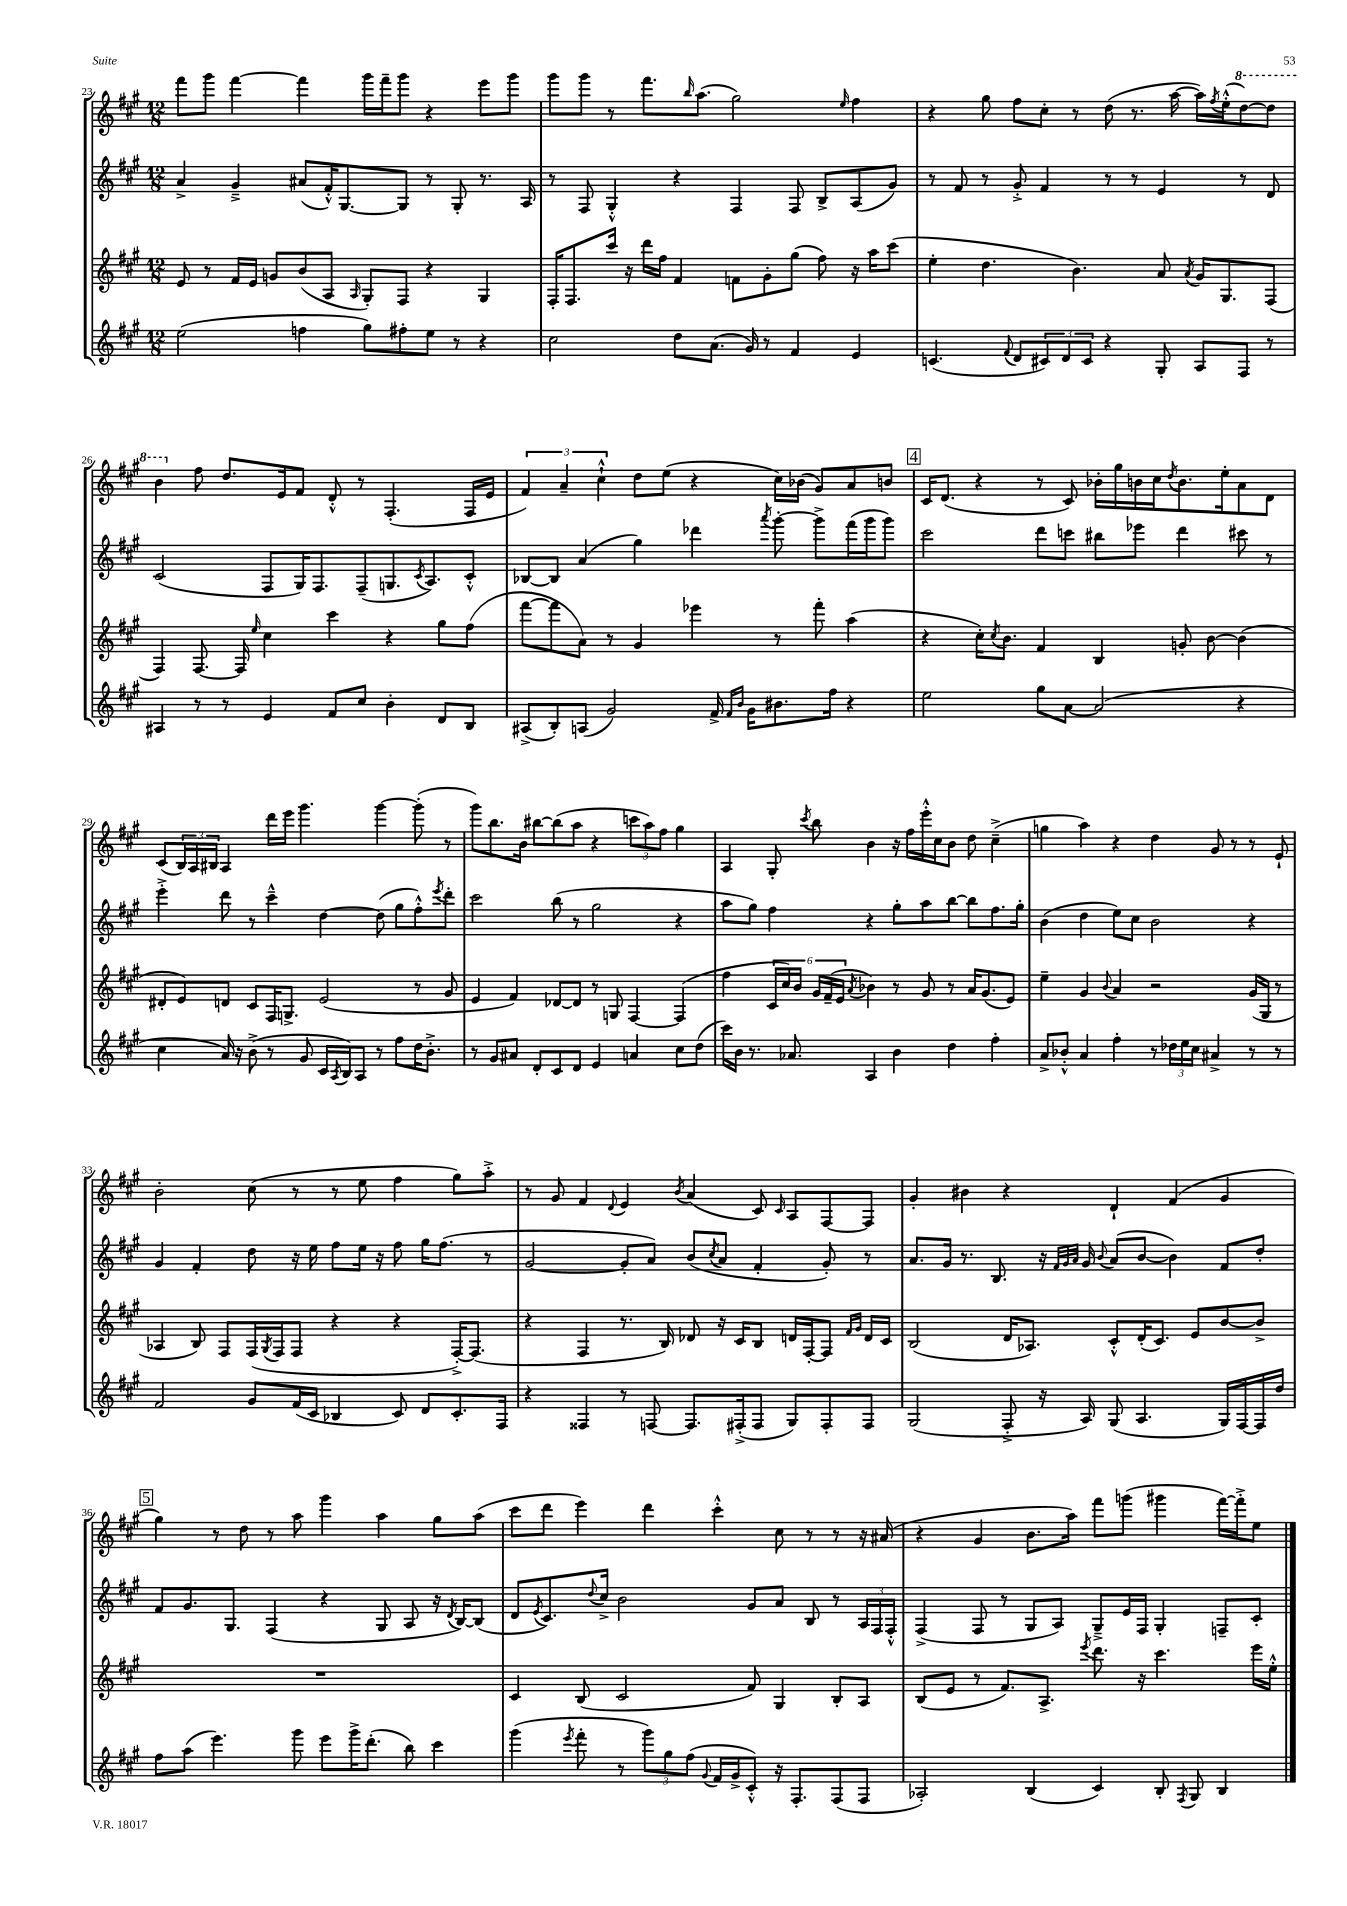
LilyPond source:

<<
\new StaffGroup <<
\new Staff = "s0" {
    \clef treble \key a \major \numericTimeSignature \time 12/8
    fis'''8 gis'''8 fis'''4~ fis'''4 gis'''16 fis'''16-- gis'''8 r4 e'''8 gis'''8 |
    gis'''8 gis'''8 r8 fis'''8. \grace { b''16 } a''8.( gis''2) \grace { e''16 } fis''4 |
    r4 gis''8 fis''8 cis''8-. r8 d''8( r8. a''16~ a''16) \acciaccatura { fis''8 } e''16-.-^( \ottava #1 d'''8~) d'''8 |
    b''4 \ottava #0 fis''8 d''8. e'16 fis'8 d'8-.-^ r8 fis4.-.( fis16 e'16 |
    \tuplet 3/2 { fis'4) a'4-- cis''4-!-^ } d''8 e''8( r4 cis''16) bes'16( gis'8) a'8 b'8 |
    \mark \markup { \box "4" } cis'16 d'8.( r4 r8 cis'8) bes'16-. gis''16 b'16 cis''16 \acciaccatura { d''8 } b'8. e''16-. a'8 d'8 |
    cis'8( \tuplet 3/2 { b16) a16 bis16 } a4 d'''16 e'''16 gis'''4. gis'''4~ gis'''8-.( r8 |
    gis'''8) b''8. b'16 bis''8~ bis''8( a''8 r4 \tuplet 3/2 { c'''8 a''8) fis''8 } gis''4 |
    a4 gis8-. \acciaccatura { cis'''8 } b''8 b'4 r16 fis''16 e'''16-.-^ cis''16 b'8 d''8 cis''4--->( |
    g''4 a''4) r4 d''4 gis'8 r8 r8 e'8-! |
    b'2-. cis''8( r8 r8 e''8 fis''4 gis''8) a''8-.-> |
    r8 gis'8 fis'4 \appoggiatura { d'8 } e'4 \acciaccatura { b'8 } a'4( cis'8) \grace { cis'16 } a8 fis8~ fis8 |
    gis'4-. bis'4 r4 d'4-! fis'4( gis'4 |
    \mark \markup { \box "5" } gis''4) r8 d''8 r8 a''8 gis'''4 a''4 gis''8 a''8( |
    cis'''8 d'''8 e'''4) d'''4 cis'''4-.-^ cis''8 r8 r8 r16 ais'16( |
    r4 gis'4 b'8. a''16) fis'''8 g'''8( gis'''4 fis'''16~) fis'''16-.-> e''8 \bar "|." |
}
\new Staff = "s1" {
    \clef treble \key a \major \numericTimeSignature \time 12/8
    a'4-> gis'4---> ais'8( fis'16-.-^) gis8.~ gis8 r8 gis8-. r8. a16 |
    r8 fis8 gis4-.-^ r4 fis4 fis8 b8-> a8( gis'8) |
    r8 fis'8 r8 gis'8-.-> fis'4 r8 r8 e'4 r8 d'8 |
    cis'2( fis8 gis16) fis8. fis8--( g8. \acciaccatura { cis'8 } a8.) cis'8-.-^ |
    bes8~ bes8 a'4( gis''4) des'''4 \acciaccatura { a'''8 } gis'''8~-. gis'''8-> fis'''16( gis'''16 gis'''8) |
    \mark \markup { \box "4" } cis'''2 d'''8 c'''8 bis''8 ees'''8 d'''4 cis'''8 r8 |
    e'''4-.-> d'''8 r8 cis'''4---^ d''4~ d''8( gis''8 fis''8-.-^) \acciaccatura { e'''8 } d'''8-. |
    cis'''2 b''8( r8 gis''2 r4 |
    a''8 gis''8) fis''4 r4 gis''8-. a''8 b''8~ b''8 fis''8. gis''16-. |
    b'4( d''4 e''8) cis''8 b'2 r4 |
    gis'4 fis'4-. d''8 r16 e''16 fis''8 e''16 r16 fis''8 gis''16 fis''8.( r8 |
    gis'2~ gis'8-. a'8) b'8( \acciaccatura { cis''8 } a'8 fis'4-. gis'8-.) r8 |
    a'8. gis'16 r8. b8. r16 \grace { fis'32 gis'32 a'32 } gis'16 \appoggiatura { b'8 } a'8( b'8~ b'4) fis'8 d''8-. |
    \mark \markup { \box "5" } fis'8 gis'8. gis8. fis4( r4 gis8 a8 r16 \acciaccatura { d'8 } b16~) b8( |
    d'8 \acciaccatura { e'8 } cis'8.) \appoggiatura { d''8 } cis''16-> b'2 gis'8 a'8 b8 r8 \tuplet 3/2 { a16 fis16 fis16-.-^ } |
    fis4->( fis8 r8 gis8 a8) gis8---> e'16 fis16 gis4-. f8-- cis'8-. \bar "|." |
}
\new Staff = "s2" {
    \clef treble \key a \major \numericTimeSignature \time 12/8
    e'8 r8 fis'16 e'16 g'8 b'8( a8 \grace { a16 } gis8-.) fis8 r4 gis4 |
    fis16-. fis8. cis'''16 r16 d'''16 fis''16 fis'4 f'8 gis'8-. gis''8( fis''8) r16 a''16 cis'''8( |
    e''4-. d''4. b'4.) a'8 \acciaccatura { a'8 } gis'16 gis8. fis8( |
    fis4) fis8.~ fis16 \grace { e''16 } cis''4 cis'''4 r4 gis''8 fis''8( |
    fis'''8~ fis'''8 a'8) r8 gis'4 ees'''4 r8 fis'''8-. a''4( |
    \mark \markup { \box "4" } r4 cis''16-.) \acciaccatura { cis''8 } b'8. fis'4 b4 g'8-. b'8~ b'4( |
    dis'8-. e'8) d'8 cis'8 fis16 g8.-> e'2( r8 gis'8 |
    e'4 fis'4) des'8~ des'8 r8 g8 fis4~ fis4( |
    fis''4 \tuplet 6/4 { cis'16 cis''16) b'16 gis'16 fis'16--( e'16 } \acciaccatura { a'8 } bes'4) r8 gis'8 r8 a'16 gis'8.( e'8) |
    e''4-- gis'4 \appoggiatura { b'8 } a'4 r2 gis'16( gis16 r8 |
    aes4 b8) fis8 fis16( \acciaccatura { gis8 } fis16 fis8 r4 r4 fis16~-.->) fis8.( |
    r4 fis4 r8. b16) des'8 r16 cis'16 b8 d'16 fis16~-. fis8 \grace { fis'16 gis'16 } d'16 cis'16 |
    b2( d'16 aes8.) cis'8-.-^ d'16-.( cis'8.) e'8 b'8~ b'8-> |
    \mark \markup { \box "5" } R1. |
    cis'4 b8( cis'2 fis'8) gis4 b8-. a8 |
    b8( e'8 r8 fis'8.) a8.-> \acciaccatura { e'''8 } d'''8. r16 cis'''4. e'''16 e''16-.-^ \bar "|." |
}
\new Staff = "s3" {
    \clef treble \key a \major \numericTimeSignature \time 12/8
    e''2( f''4 gis''8) fis''8-. e''8 r8 r4 |
    cis''2 d''8 a'8.( gis'16) r8 fis'4 e'4 |
    c'4.( \appoggiatura { fis'8 } d'8 \tuplet 3/2 { cis'8) d'8 cis'8 } r4 gis8-. a8 fis8 r8 |
    ais4 r8 r8 e'4 fis'8 cis''8 b'4-. d'8 b8 |
    ais8->( b8-.) a8( gis'2) fis'16-> \grace { fis'16 b'16 } gis'16 bis'8. fis''16 r4 |
    \mark \markup { \box "4" } e''2 gis''8 a'8~ a'2( r4 |
    cis''4 a'16) r16 b'8->( r8 gis'8 cis'16 \acciaccatura { a8 } b16) a8 r8 fis''8 d''16 b'8.-.-> |
    r8 gis'8 ais'8 d'8-. cis'8 d'8 e'4 a'4 cis''8 d''8( |
    cis'''16) b'16 r8. aes'8. a4 b'4 d''4 fis''4-. |
    a'8-> bes'8-.-^ a'4 fis''4-. r8 \tuplet 3/2 { des''16 e''16 cis''16 } ais'4-> r8 r8 |
    fis'2 gis'8 fis'16( cis'16 bes4 cis'8) d'8 cis'8.-. fis16 |
    r4 fisis4 r8 f8~ f8. fis16-.->( fis8 gis8) fis8-. fis8 |
    gis2( fis8-.-> r16 a16) gis8( a4. gis16) fis16~ fis16 d''16 |
    \mark \markup { \box "5" } fis''8 a''8( e'''4.) gis'''8 e'''8 gis'''16-> d'''8.-.( b''8) cis'''4 |
    gis'''4( \acciaccatura { e'''8 } fis'''8-. r8 \tuplet 3/2 { gis'''8) gis''8 fis''8( } \appoggiatura { gis'8 } fis'16 gis'16-> cis'8-.-^) r16 fis8.-. fis8( fis8 |
    aes2-.) b4( cis'4) b8-. \acciaccatura { fis8 } gis8 b4 \bar "|." |
}
>>
>>
\layout { \context { \Score currentBarNumber = #23 } }
